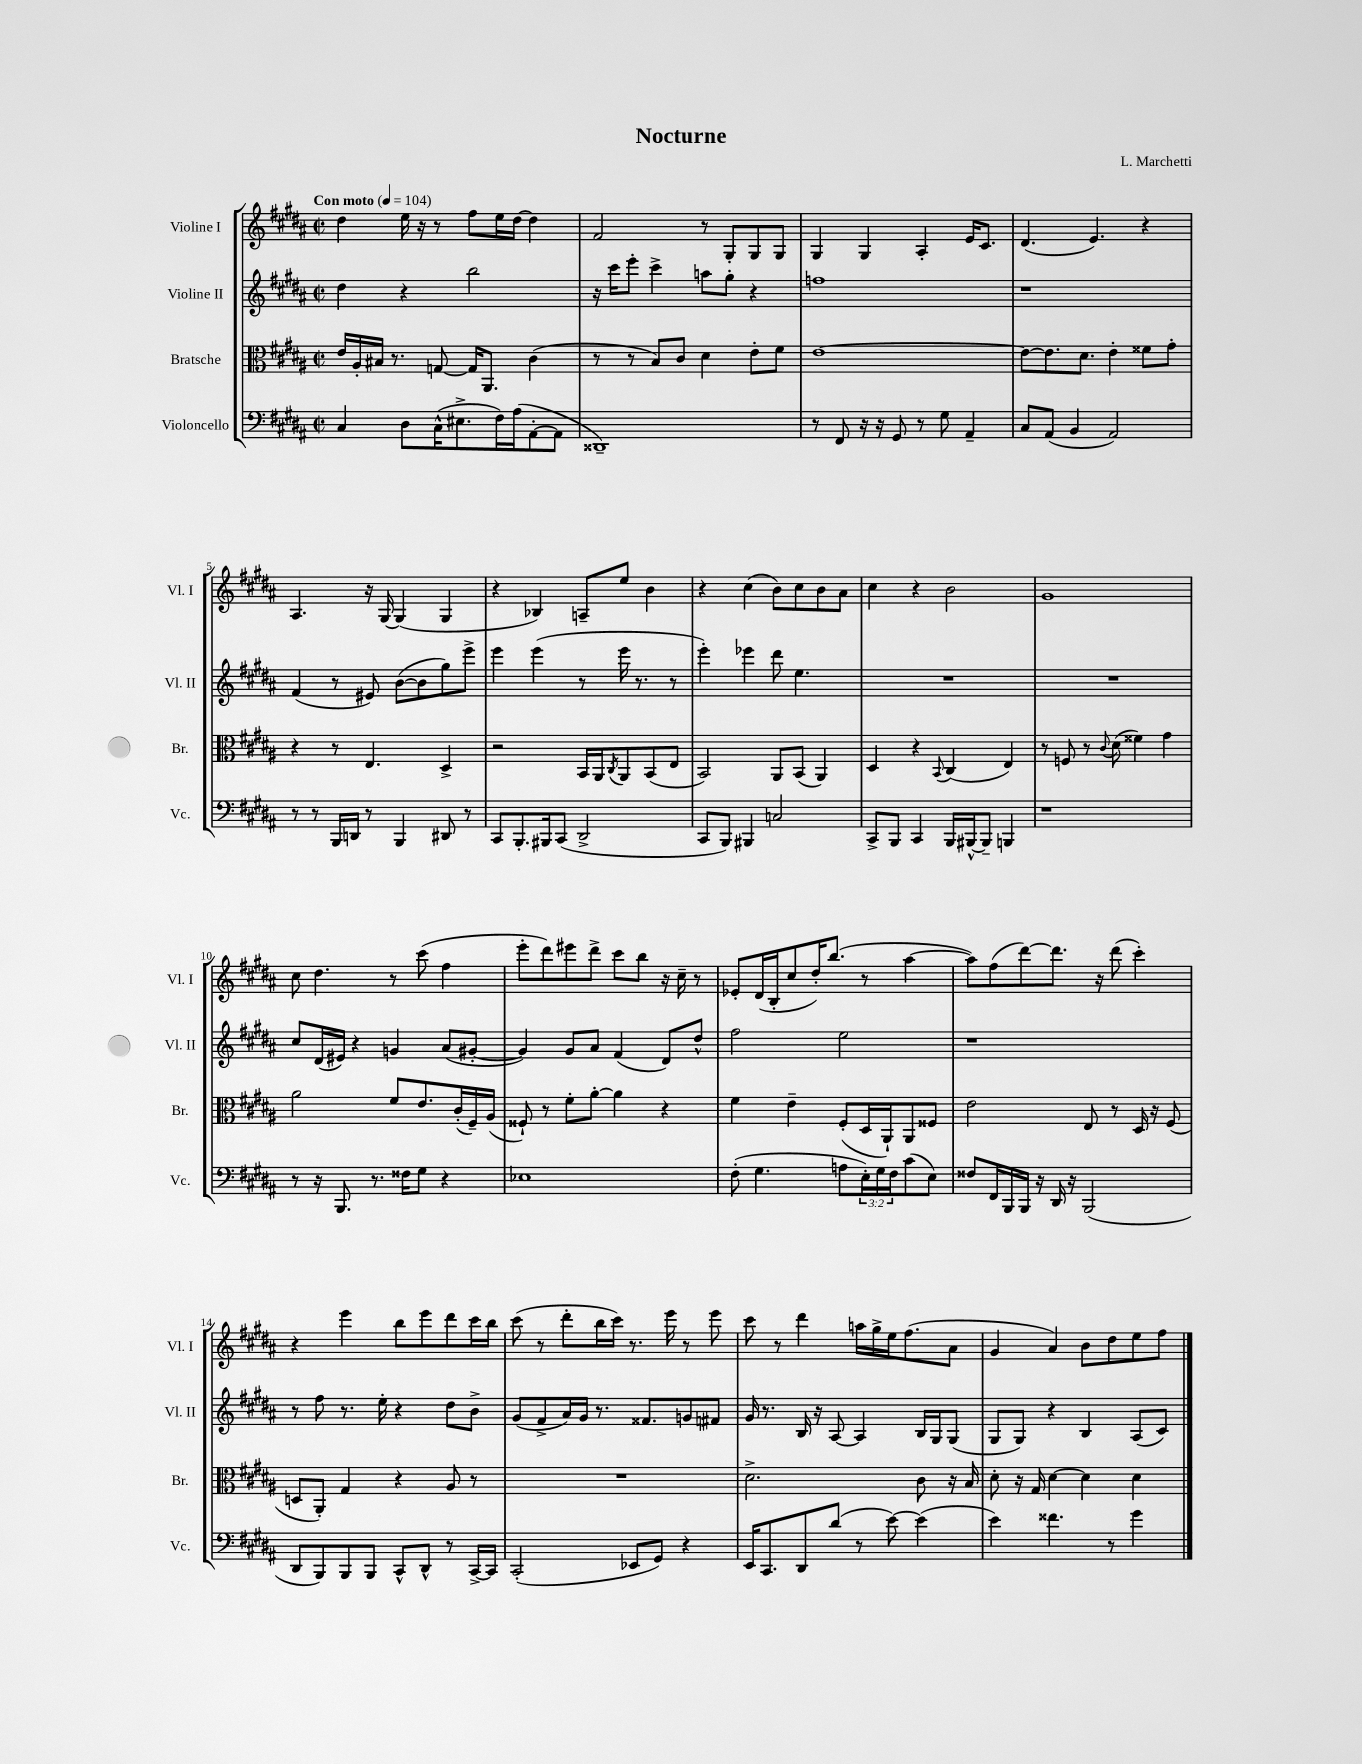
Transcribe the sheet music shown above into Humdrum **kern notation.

**kern	**kern	**kern	**kern
*staff4	*staff3	*staff2	*staff1
*clefF4	*clefC3	*clefG2	*clefG2
*k[f#c#g#d#a#]	*k[f#c#g#d#a#]	*k[f#c#g#d#a#]	*k[f#c#g#d#a#]
*M2/2	*M2/2	*M2/2	*M2/2
*met(c|)	*met(c|)	*met(c|)	*met(c|)
*MM104	*MM104	*MM104	*MM104
4C#	16e	4dd#	4dd#
.	16A#'	.	.
.	16B#	.	.
.	8.r	.	.
8D#	.	4r	16ee
.	.	.	16r
(16C#^^	[8G	.	8r
8.E#^	.	.	.
.	16G]	2bb	8ff#
.	8.AA#	.	.
16F#)	.	.	16ee
(16A#	.	.	[16dd#
[8AA#'	(4c#	.	4dd#]
8AA#]	.	.	.
=	=	=	=
1DD##~)	8r	16r	2f#
.	.	16ccc#	.
.	8r	8eee'	.
.	8B)	4ccc#^	.
.	8c#	.	.
.	4d#	8aa	8r
.	.	8gg#'	8G#'
.	8e'	4r	8G#
.	8f#	.	8G#
=	=	=	=
8r	[1e	1ff	4G#
8FF#	.	.	.
16r	.	.	4G#
16r	.	.	.
8GG#	.	.	.
8r	.	.	4A#'
8G#	.	.	.
4AA#~	.	.	16e
.	.	.	8.c#
=	=	=	=
8C#	8e_	1r	(4.d#
(8AA#	8.e]	.	.
4BB	.	.	.
.	8.d#	.	.
.	.	.	4.e)
2AA#)	4e'	.	.
.	8f##	.	4r
.	8g#'	.	.
=	=	=	=
8r	4r	(4f#	4.A#
8r	.	.	.
16BBB	8r	8r	.
16DD	.	.	.
8r	4.E	8e#)	16r
.	.	.	[16G#
4BBB	.	([8b	(4G#]
.	.	8b]	.
8DD#	4D#^	8gg#)	4G#
8r	.	8eee^	.
=	=	=	=
8CC#	2r	4eee	4r
8.BBB'	.	.	.
.	.	(4eee	4B-)
16BBB#	.	.	.
(8CC#	.	.	.
2DD#^	16BB	8r	8A~
.	16AA#	.	.
.	8qC#	.	.
.	8AA#	16eee	8ee
.	.	8.r	.
.	(8BB	.	4b
.	8E	8r	.
=	=	=	=
8CC#	2BB)	4eee')	4r
8BBB)	.	.	.
4BBB#	.	4eee-	(4cc#
2C	8AA#	8ddd#	8b)
.	(8BB	4.ee	8cc#
.	4AA#)	.	8b
.	.	.	8a#
=	=	=	=
8CC#^	4D#	1r	4cc#
8BBB	.	.	.
4CC#	4r	.	4r
.	8qqBB	.	.
16BBB	(4C#	.	2b
[16BBB#^^	.	.	.
8BBB#~]	.	.	.
4BBB	4E)	.	.
=	=	=	=
1r	8r	1r	1g#
.	8F	.	.
.	8r	.	.
.	8qqc#	.	.
.	(8d#	.	.
.	4f##)	.	.
.	4g#	.	.
=	=	=	=
8r	2a#	8cc#	8cc#
16r	.	(16d#	4.dd#
8.BBB	.	16e#)	.
.	.	4r	.
8.r	.	.	.
.	8f#	4g	8r
16F##	.	.	.
8G#	8.e	.	(8ccc#
4r	.	(8a#	4ff#
.	(16c#'	.	.
.	16F#~)	[8g#'	.
.	(16A#	.	.
=	=	=	=
1E-	8F##`)	4g#])	8eee'
.	8r	.	8ddd#)
.	8f#'	8g#	8eee#
.	[8a#'	8a#	8ddd#^
.	4a#]	(4f#	8ccc#
.	.	.	8bb
.	4r	8d#)	16r
.	.	.	16cc#~
.	.	8dd#^^	8r
=	=	=	=
(8F#'	4f#	2ff#	8e-'
4.G#	.	.	(16d#
.	.	.	16B'
.	4e~	.	8cc#
.	.	.	16dd#')
.	.	.	(8.bb
8A	(8F#'	2ee	.
24E')	16D#	.	8r
24G#	.	.	.
.	16AA#`)	.	.
24F#	.	.	.
(8c#	8AA#	.	[4aa#
8E)	8F##	.	.
=	=	=	=
8F##	2e	1r	8aa#])
16FF#	.	.	(8ff#
16BBB	.	.	.
16BBB	.	.	[8ddd#)
16r	.	.	.
16DD#	.	.	8.ddd#]
16r	.	.	.
(2BBB	8E	.	.
.	.	.	16r
.	8r	.	(8ddd#
.	16D#	.	4ccc#')
.	16r	.	.
.	(8F#	.	.
=	=	=	=
8DD#	8D	8r	4r
8BBB)	8AA#')	8ff#	.
8BBB	4G#	8.r	4eee
8BBB	.	.	.
.	.	16ee'	.
8CC#^^	4r	4r	8bb
8DD#^^	.	.	8eee
8r	8A#	8dd#	8ddd#
[16CC#^	8r	8b^	16ccc#
16CC#]	.	.	16bb
=	=	=	=
(2CC#'	1r	(8g#	(8ccc#
.	.	8f#^	8r
.	.	16a#)	8ddd#'
.	.	16g#	.
.	.	8.r	16bb
.	.	.	16ccc#)
8EE-	.	.	8.r
.	.	8.f##	.
8GG#)	.	.	.
.	.	.	16eee
4r	.	8g	8r
.	.	8f#	8eee
=	=	=	=
16EE	2.d#^	16g#	8ccc#
8.CC#	.	8.r	.
.	.	.	8r
8DD#	.	16B	4ddd#
.	.	16r	.
(8d#	.	[8A#	.
8r	.	4A#]	16aa
.	.	.	16gg#^
[8e)	.	.	16ee
.	.	.	(8.ff#
(4e]	8c#	16B	.
.	.	16G#	.
.	16r	(8G#	8a#
.	16B	.	.
=	=	=	=
4e)	8d#'	8G#	4g#
.	16r	8G#)	.
.	16G#	.	.
4.f##	[4d#	4r	4a#)
.	4d#]	4B	8b
8r	.	.	8dd#
4g#	4d#	(8A#	8ee
.	.	8c#)	8ff#
==	==	==	==
*-	*-	*-	*-
